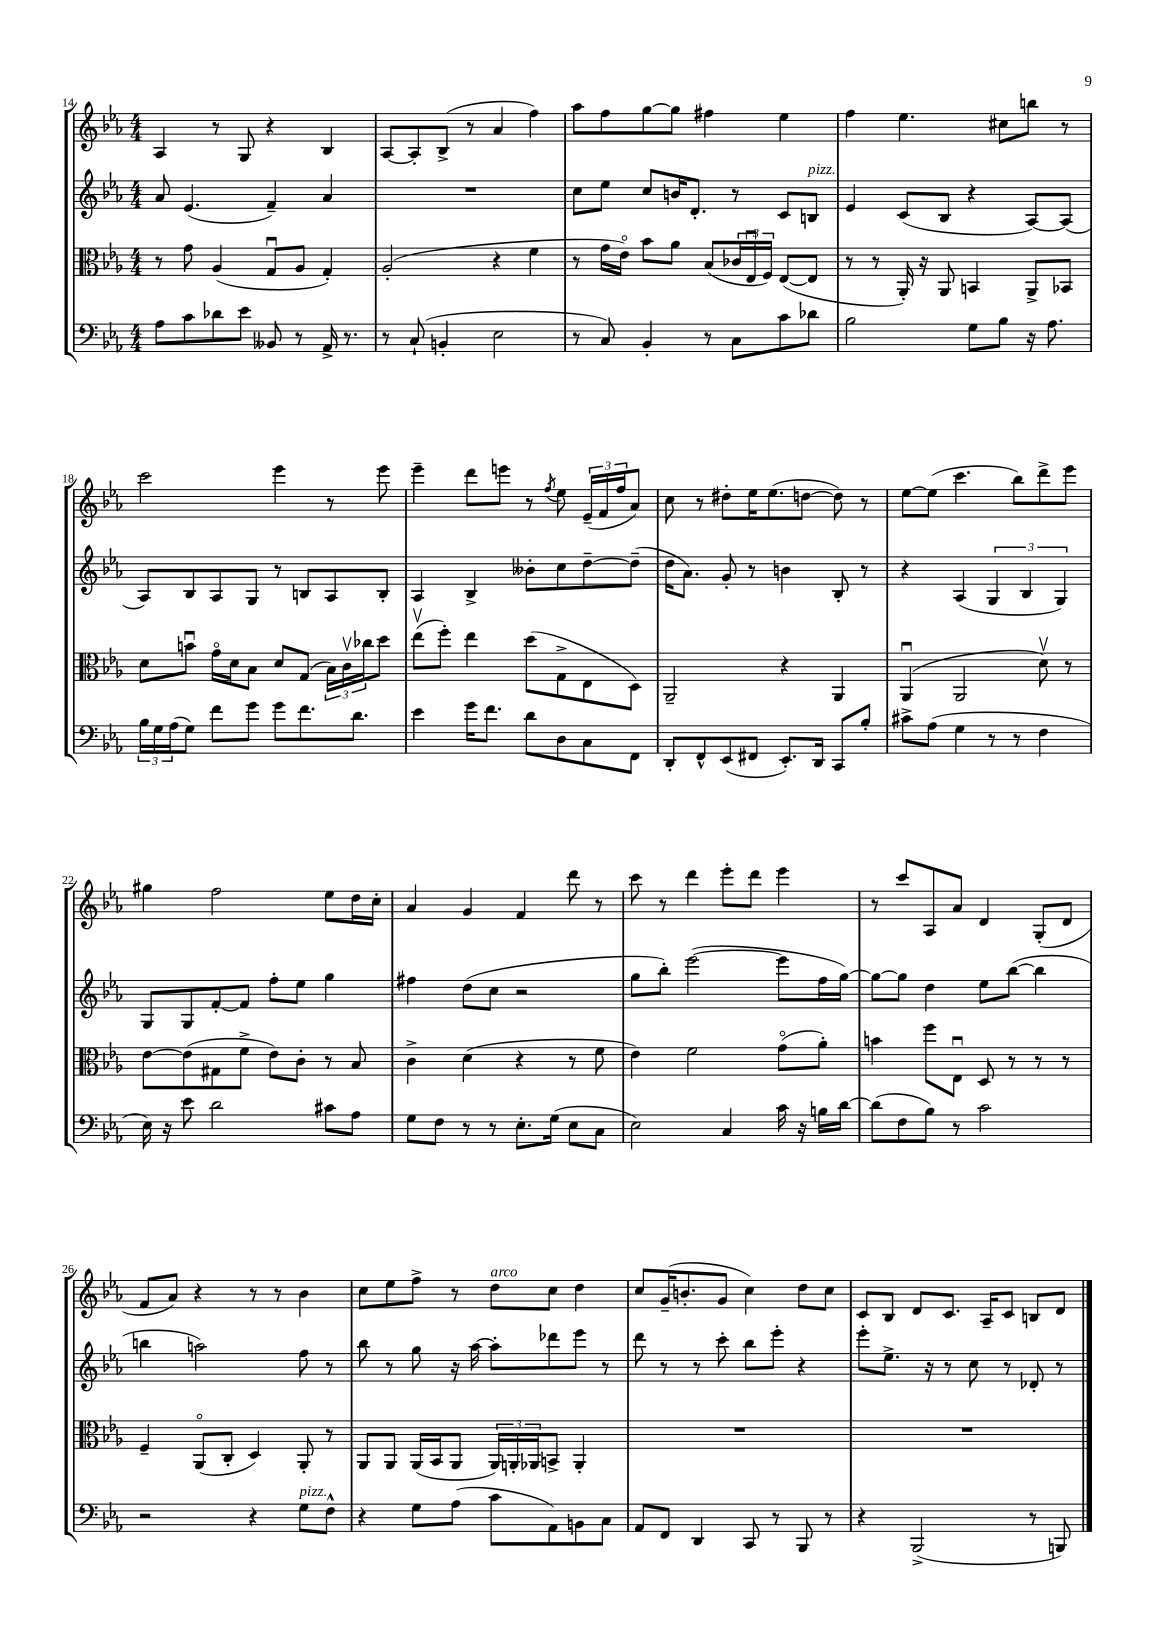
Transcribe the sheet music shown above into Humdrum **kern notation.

**kern	**kern	**kern	**kern
*staff4	*staff3	*staff2	*staff1
*clefF4	*clefC3	*clefG2	*clefG2
*k[b-e-a-]	*k[b-e-a-]	*k[b-e-a-]	*k[b-e-a-]
*M4/4	*M4/4	*M4/4	*M4/4
8A-\L	8r	8a-/	4A-/
8c\	8g\	(4.e-/	.
8d-\	(4A-/	.	8r
8e-\J	.	.	8G/
8BB--/	8Gu/L	4f~/)	4r
8r	8A-/J	.	.
16AA-^/	4G'/)	4a-/	4B-/
8.r	.	.	.
=	=	=	=
8r	(2A-'/	1r	[8A-/L
(8C`/	.	.	8A-'/]
4BB'/	.	.	(8B-^/J
.	.	.	8r
2E-\	4r	.	4a-/
.	4f\	.	4ff\)
=	=	=	=
8r	8r	8cc\L	8aa-\L
8C/)	16g\LL	8ee-\J	8ff\
.	16e-o\JJ)	.	.
4BB-'/	8b-\L	8cc/L	[8gg\
.	8a-\J	16b/K	8gg\]J
.	.	8.d'/J	.
8r	(8B-/L	.	4ff#\
8C\L	24c-/L	8r	.
.	24E-u/	.	.
.	24F/JJ)	.	.
8c\	([8E-/L	8c/L	4ee-\
8d-\J	8E-/]J	8B/J	.
=	=	=	=
2B-\	8r	4e-/	4ff\
.	8r	.	.
.	16AA-'/)	(8c/L	4.ee-\
.	16r	.	.
.	8AA-/	8B-/J	.
8G\L	4BB/	4r	.
8B-\J	.	.	8cc#\L
16r	8AA-^/L	[8A-/L)	8bb\J
8.A-\	.	.	.
.	8BB-/J	(8A-/]J	8r
=	=	=	=
24B-\LL	8d\L	8A-/L)	2ccc\
24G\	.	.	.
(24A-\J	.	.	.
8G\J)	8bu\J	8B-/	.
8f\L	16go\LL	8A-/	.
.	16d\J	.	.
8g\J	8B-\J	8G/J	.
8g\L	8d/L	8r	4eee-\
8.f\	(8G/J	8B/L	.
.	24B-\LL)	8A-/	8r
.	24cv\	.	.
8.d\J	.	.	.
.	24cc-\J	.	.
.	8dd\J	8B'/J	8eee-\
=	=	=	=
4e-\	(8ee-v\L	4A-/	4eee-~\
.	8ff'\J)	.	.
16g\LK	4ee-\	4B-^/	8ddd\L
8.f\J	.	.	.
.	.	.	8eee\J
8d\L	(8dd\L	8b--'\L	8r
.	.	.	8qff/
8D\	8G^\	8cc\	8ee-\
8C\	8E-\	[8dd~\	(24e-~/LL
.	.	.	24f/
.	.	.	24ff/J
8FF\J	8D\J)	(8dd~\]J	8a-/J)
=	=	=	=
8DD'/L	2AA-~/	16dd\LK	8cc\
.	.	8.a-\J)	.
8FF^^/	.	.	8r
(8EE-/	.	8g'/	8dd#'\L
8FF#/J	.	8r	16ee-\K
.	.	.	(8.ee-\
8.EE-'/L)	4r	4b\	.
.	.	.	[8dd\J
16DD/Jk	.	.	.
8CC/L	4AA-/	8B-'/	8dd\])
8B-'/J	.	8r	8r
=	=	=	=
8c#^\L	(4AA-u/	4r	[8ee-\L
(8A-\J	.	.	(8ee-\]J
4G\	2AA-/	(4A-/	4.ccc\
8r	.	6G/	.
8r	.	.	8bb-\L)
.	.	6B-/	.
4F\	8dv\)	.	8ddd^\
.	.	6G/)	.
.	8r	.	8eee-\J
=	=	=	=
16E-\)	[8e-\L	8G/L	4gg#\
16r	.	.	.
8e-\	(8e-\]	8G/	.
2d\	8G#\	[8f'/	2ff\
.	8f^\J	8f/]J	.
.	8e-\L)	8ff'\L	.
.	8c'\J	8ee-\J	.
8c#\L	8r	4gg\	8ee-\L
8A-\J	8B-/	.	16dd\L
.	.	.	16cc'\JJ
=	=	=	=
8G\L	4c^\	4ff#\	4a-/
8F\J	.	.	.
8r	(4d\	(8dd\L	4g/
8r	.	8cc\J	.
8.E-'\L	4r	2r	4f/
(16G\Jk	.	.	.
8E-\L	8r	.	8ddd\
8C\J	8f\	.	8r
=	=	=	=
2E-\)	4e-\)	8gg\L	8ccc\
.	.	8bb-'\J)	8r
.	2f\	([2eee-\	4ddd\
4C/	.	.	8eee-'\L
.	.	.	8ddd\J
16c\	(8go\L	8eee-\]L	4eee-\
16r	.	.	.
16B\LL	8a-'\J)	16ff\L	.
[16d\JJ	.	[16gg\JJ)	.
=	=	=	=
(8d\]L	4b\	8gg\_L	8r
8F\	.	8gg\]J	8ccc/L
8B-\J)	8ff\L	4dd\	8A-/
8r	8E-u\J	.	8a-/J
2c\	8D/	8ee-\L	4d/
.	8r	([8bb-\J	.
.	8r	4bb-\]	(8G'/L
.	8r	.	8d/J
=	=	=	=
2r	4F~/	4bb\	8f/L
.	.	.	8a-/J)
.	(8AA-o/L	2aa\)	4r
.	8C'/J	.	.
4r	4D/)	.	8r
.	.	.	8r
8G\L	8AA-'/	8ff\	4b-\
8F^^\J	8r	8r	.
=	=	=	=
4r	8AA-/L	8bb-\	8cc\L
.	8AA-/J	8r	8ee-\
8G\L	(16AA-/LL	8gg\	8ff^\J
.	16BB-/J	.	.
(8A-\J	8AA-/J	16r	8r
.	.	[16aa-\	.
8c\L	24AA-/LL)	8aa-'\]L	8dd\L
.	24AA'/	.	.
.	24AA-/J	.	.
8AA-\)	8BB^/J	8ddd-\	8cc\J
8BB\	4AA-'/	8eee-\J	4dd\
8C\J	.	8r	.
=	=	=	=
8AA-/L	1r	8ddd\	8cc/L
8FF/J	.	8r	(16g~/K
.	.	.	8.b'/
4DD/	.	8r	.
.	.	8ccc'\	8g/J
8CC/	.	8bb-\L	4cc\)
8r	.	8eee-'\J	.
8BBB-/	.	4r	8dd\L
8r	.	.	8cc\J
=	=	=	=
4r	1r	8eee-'\L	8c/L
.	.	8.ee-^\J	8B-/J
(2BBB-^/	.	.	8d/L
.	.	16r	.
.	.	8r	8.c/J
.	.	8cc\	.
.	.	.	16A-~/LK
.	.	8r	8c/J
8r	.	8d-'/	8B/L
8BBB/)	.	8r	8d/J
==	==	==	==
*-	*-	*-	*-
